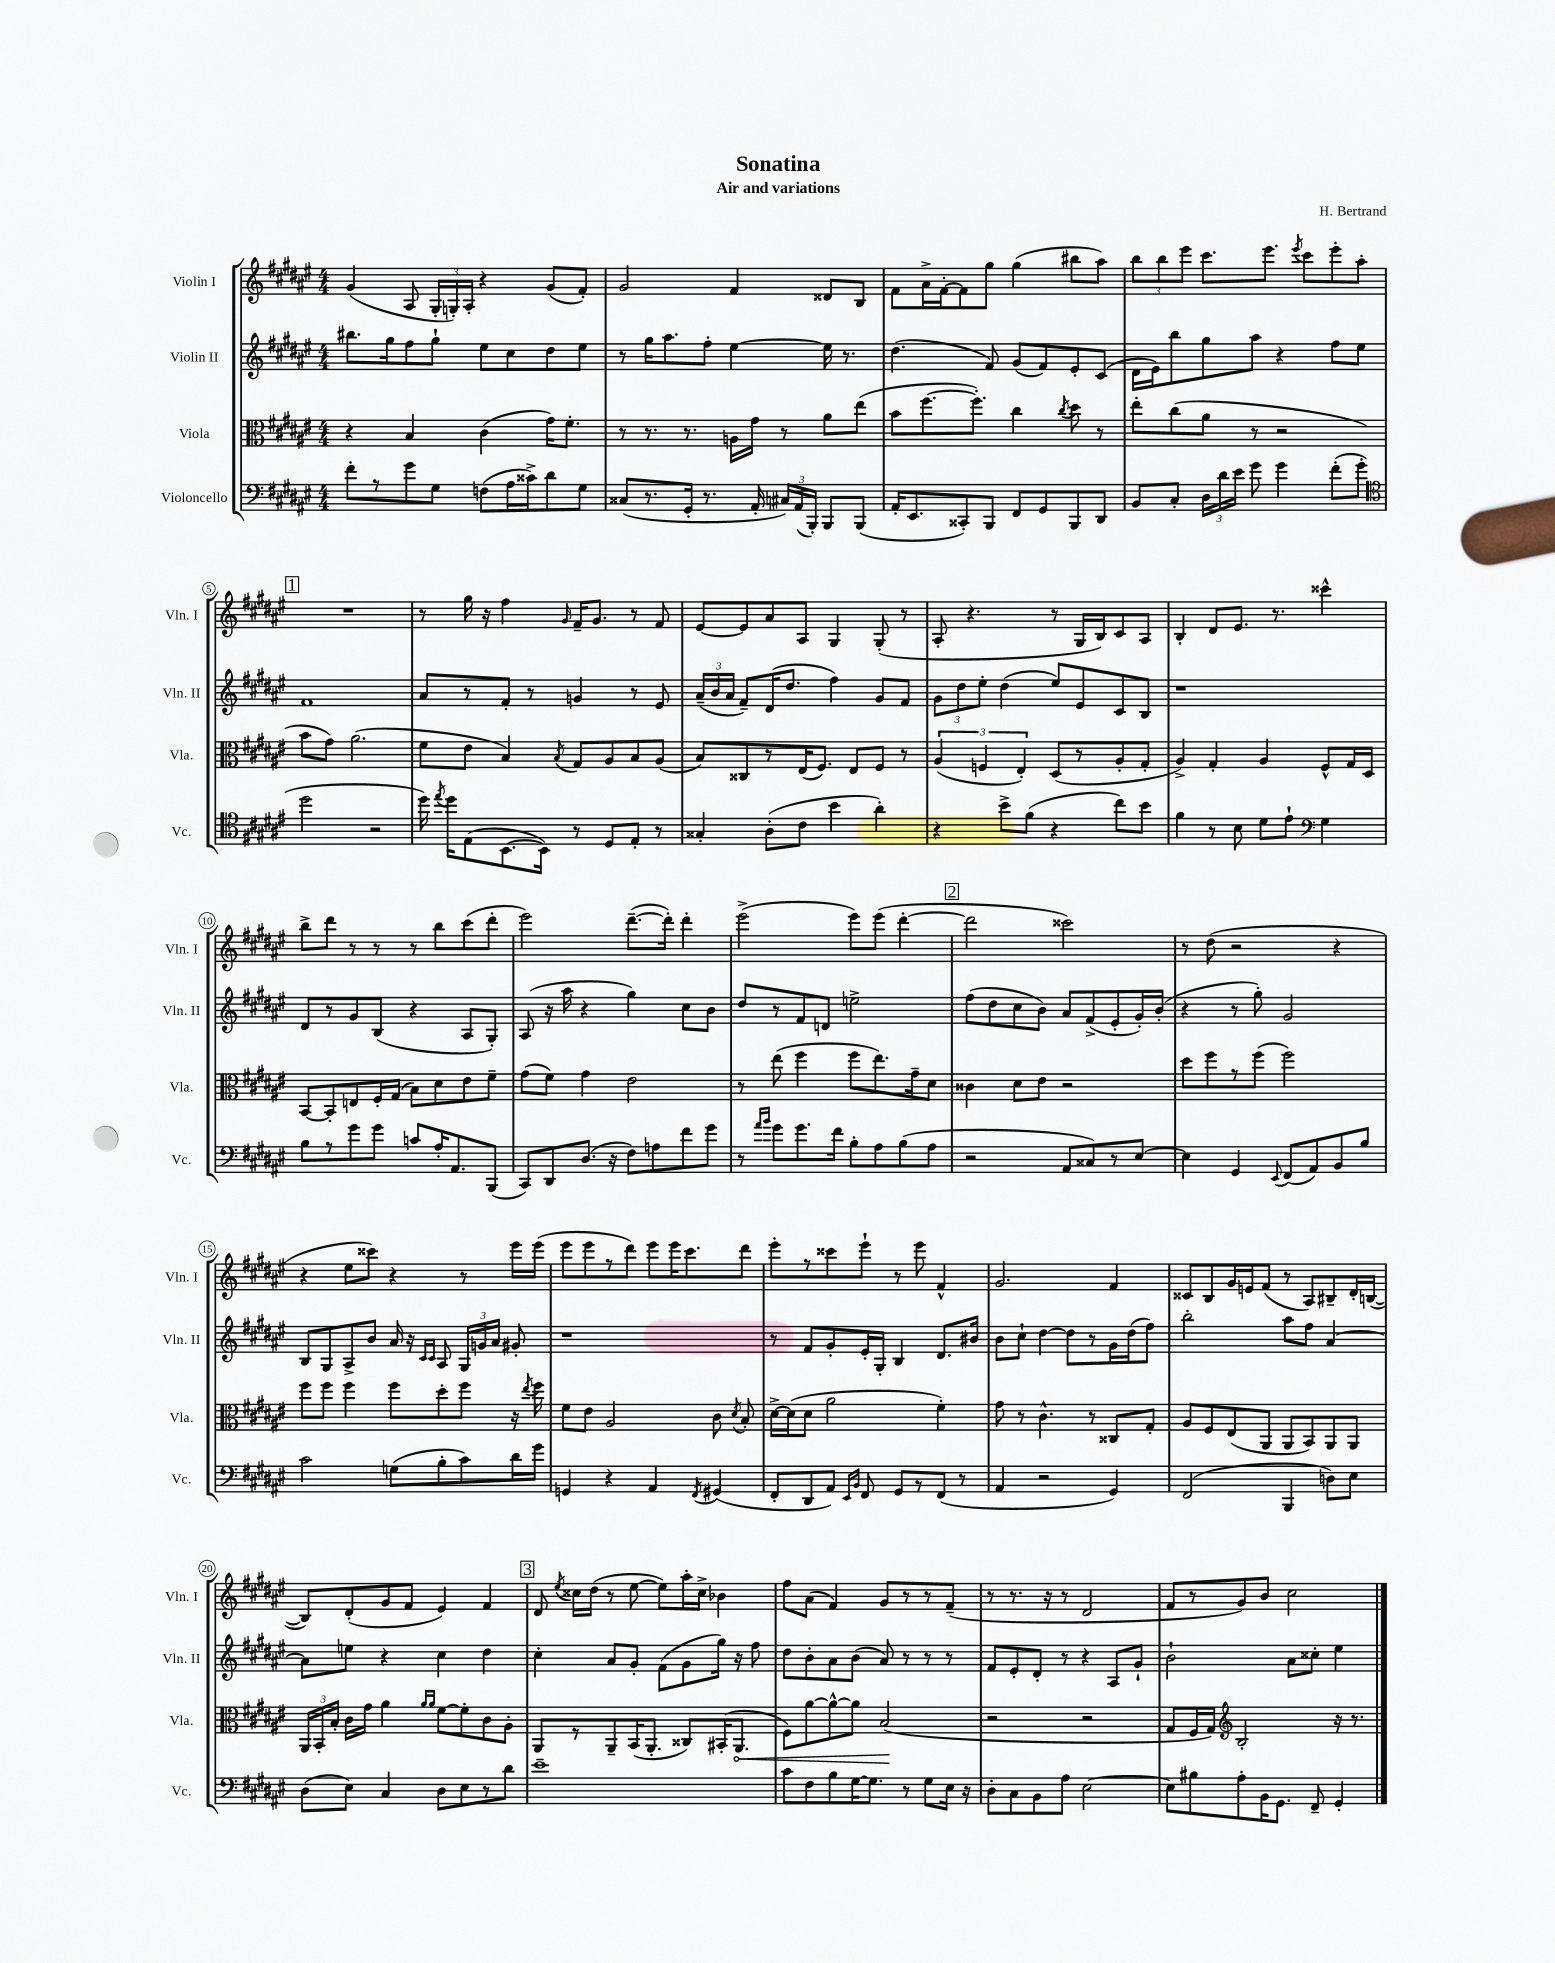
\header { title = "Sonatina" composer = "H. Bertrand" subtitle = "Air and variations" }
<<
\new StaffGroup <<
\new Staff = "s0" \with { instrumentName = "Violin I" shortInstrumentName = "Vln. I" } {
    \clef treble \key fis \major \numericTimeSignature \time 4/4
    \autoBeamOff gis'4( ais8 \tuplet 3/2 { gis16[-. g16-.) ais16]-. } r4 gis'8[( fis'8]-.) |
    gis'2 fis'4 disis'8[ b8] |
    fis'8[ ais'16-> fis'16~-. fis'8 gis''8] gis''4( bis''8[ ais''8]) |
    \tuplet 3/2 { b''8[ b''8 eis'''8] } cis'''8.[ eis'''8.] \acciaccatura { eis'''8 } cis'''8[ eis'''8-. ais''8]-. |
    \mark \markup { \box "1" } R1 |
    r8 gis''16 r16 fis''4 \grace { gis'16 } fis'16[-- gis'8.] r8 fis'8 |
    eis'8[~ eis'8 ais'8 ais8] gis4 gis8-.( r8 |
    ais8-. r4. r8 gis16[ b16) cis'8 ais8] |
    b4-. dis'8[ eis'8.] r8. cisis'''4-^ |
    b''8[-> dis'''8] r8 r8 r8 b''8[ cis'''8( dis'''8]-. |
    eis'''2) dis'''8.[~--( dis'''16]-.) dis'''4-. |
    eis'''2->( eis'''8[) eis'''8]( dis'''4~-. |
    \mark \markup { \box "2" } dis'''2 cisis'''2) |
    r8 dis''8( r2 r4 |
    r4 eis''8[ cisis'''8]) r4 r8 eis'''16[ eis'''16]( |
    eis'''8[ eis'''8 r8 dis'''8]) eis'''8[ eis'''16 cis'''8. dis'''8] |
    eis'''8[-. r8 cisis'''8 eis'''8]-! r8 eis'''8 fis'4-^ |
    gis'2. fis'4 |
    cisis'8[ b8 gis'16 e'16 fis'8]( r8 ais8[) bis8-- dis'16-. b16]~( |
    b8[) dis'8-.( gis'8 fis'8] eis'4) fis'4 |
    \mark \markup { \box "3" } dis'8 \acciaccatura { eis''8 } cisis''16[ dis''16]( r8 eis''8~ eis''8[) ais''16-. cisis''16]-> bes'4 |
    fis''8[ ais'8]( fis'4) gis'8[ r8 r8 fis'8]--( |
    r8 r8. r16 r8 dis'2 |
    fis'8[ r8 gis'8) b'8] cis''2 \bar "|." |
}
\new Staff = "s1" \with { instrumentName = "Violin II" shortInstrumentName = "Vln. II" } {
    \clef treble \key fis \major \numericTimeSignature \time 4/4
    \autoBeamOff bis''8.[ gis''16 fis''8 gis''8]-! eis''8[ cis''8 dis''8 eis''8] |
    r8 gis''16[ ais''8. fis''8]-. eis''4~ eis''16 r8. |
    dis''4.( fis'8) gis'8[( fis'8) eis'8-. cis'8]( |
    dis'16[ eis'16) b''8 gis''8 ais''8] r4 fis''8[ eis''8] |
    \mark \markup { \box "1" } fis'1 |
    ais'8[ r8 fis'8]-. r8 g'4 r8 eis'8 |
    \tuplet 3/2 { ais'16[--( b'16 ais'16] } fis'8[--) dis'16( dis''8.] fis''4) gis'8[ fis'8] |
    \tuplet 3/2 { gis'8[ dis''8 eis''8]-. } dis''4( eis''8[) eis'8 cis'8 b8] |
    r1 |
    dis'8[ r8 gis'8 b8]( r4 ais8[ gis8]-.) |
    ais8( r16 ais''16 r4 gis''4) cis''8[ b'8] |
    dis''8[ r8 fis'8 d'8] e''2-> |
    \mark \markup { \box "2" } fis''8[( dis''8 cis''8 b'8]) ais'8[ fis'8->( eis'8-. gis'16-.) b'16]-.( |
    r4 r8 gis''8-.) gis'2 |
    b8[ gis8 ais8-> b'8] ais'16 r16 \grace { cis'16[ cis'16] } ais8 \tuplet 3/2 { gis16[ g'16 ais'16] } gis'8-. |
    r1 |
    r8 fis'8[ gis'8-. eis'16-. gis16]-. b4 dis'8.[ bis'16] |
    b'8[ cis''8]-! dis''4~ dis''8[ r8 gis'16 dis''16( fis''8]) |
    b''2-. ais''8[ fis''8] ais'4~ |
    ais'8[ e''8] r4 cis''4 dis''4 |
    \mark \markup { \box "3" } cis''4-. ais'8[ gis'8]-. fis'8[( gis'8 gis''16]) r16 fis''8 |
    dis''8[ b'8-. ais'8 b'8]( ais'8) r8 r8 r8 |
    fis'8[ eis'8-. dis'8]-. r8 r4 ais8[ gis'8]-! |
    b'2-! ais'8[ cisis''8]-. eis''4 \bar "|." |
}
\new Staff = "s2" \with { instrumentName = "Viola" shortInstrumentName = "Vla." } {
    \clef alto \key fis \major \numericTimeSignature \time 4/4
    \autoBeamOff r4 b4 cis'4( gis'16[) fis'8.]-. |
    r8 r8. r8. a16[ gis'16] r8 ais'8[ eis''8]( |
    b'8[ fis''8.~ fis''8.]-.) cis''4 \acciaccatura { cis''8 } dis''8 r8 |
    eis''8[-. cis''8( ais'8] r8 r2 |
    \mark \markup { \box "1" } b'8[ gis'8]) ais'2.( |
    fis'8[ eis'8] b4) \acciaccatura { b8 } gis8[ ais8 b8 ais8]( |
    b8[) cisis8 r8 eis16( fis8.]) eis8[ fis8] r8 |
    \tuplet 3/2 { ais4( f4 eis4-.) } dis8[( r8 ais8-. gis8]-. |
    ais4->) gis4-. ais4 fis8[-^ gis16 dis16] |
    b,8[~ b,8-. e8 fis16-. gis16]( b8[) dis'8 eis'8 fis'8]-- |
    gis'8[( fis'8]) gis'4 eis'2 |
    r8 eis''8( fis''4 fis''8[ eis''8.) gis'16-- dis'8] |
    \mark \markup { \box "2" } cisis'4 dis'8[ eis'8] r2 |
    dis''8[ fis''8 r8 fis''8]( fis''2) |
    fis''8[ fis''8] fis''4 fis''8[ dis''8-. fis''8] r16 \acciaccatura { eis''8 } fis''16 |
    fis'8[ eis'8] ais2 cis'8 \acciaccatura { dis'8 } b8-. |
    dis'16[~-> dis'16( dis'8] ais'2 fis'4-.) |
    gis'8 r8 cis'4.-^ r8 cisis8[ gis8]-. |
    ais8[ fis8 eis8( ais,8] ais,8[ b,8) ais,8 ais,8] |
    \tuplet 3/2 { ais,16[ b,16-. b16]-. } cis'16[ gis'16] ais'4 \grace { ais'16[ ais'16] } fis'8[~ fis'8-. cis'8 ais8]-. |
    \mark \markup { \box "3" } ais,8[ r8 ais,8-- b,16( ais,8.]-. cisis8[) bis,16-.( \once \override Hairpin.circled-tip = ##t ais,8.]\< |
    fis8[) ais'8~ ais'8~-^ ais'8] b2\!( |
    r2 r2 |
    gis8[ fis16 gis16]) \clef treble b2-. r16 r8. \bar "|." |
}
\new Staff = "s3" \with { instrumentName = "Violoncello" shortInstrumentName = "Vc." } {
    \clef bass \key fis \major \numericTimeSignature \time 4/4
    \autoBeamOff fis'8[-. r8 gis'8 gis8] f8[( ais16 cisis'16->) dis'8 gis8] |
    cisis8[( r8. gis,16]-. r8. ais,16-. \tuplet 3/2 { cis16[) ais,16( b,,16]-.) } b,,8[ b,,8]( |
    ais,16[-. eis,8. cisis,8-.) b,,8] fis,8[ gis,8 b,,8 dis,8] |
    b,8[ cis8]-. \tuplet 3/2 { dis16[ dis'16 eis'16] } gis'8 gis'4 fis'8[-.( gis'8]-. |
    \mark \markup { \box "1" } \clef tenor dis''2 r2 |
    dis''16) \acciaccatura { eis''8 } dis''16[ eis8( b,8.~ b,16]) r8 dis8[ eis8]-. r8 |
    gisis4-. ais8[-.( cis'8] b'4 ais'4-.) |
    r4 b'8[-> fis'8]( r4 cis''8[) b'8] |
    fis'4 r8 b8 dis'8[ eis'8]-! \clef bass gis4 |
    b8[ r8 gis'8 gis'8] c'8[ ais16-. ais,8. b,,8]( |
    cis,8[) dis,8 dis8.]( r16 fis8[) a8 fis'8 gis'8] |
    r8 \grace { ais'16[ b'16] } gis'8[ gis'8. fis'16] b8[-. ais8 b8( ais8] |
    \mark \markup { \box "2" } r2 ais,8[ cisis8) r8 eis8]~ |
    eis4 gis,4 \appoggiatura { eis,8 } fis,8[( ais,8) b,8 b8] |
    cis'2 g8[( b8-. cis'8) dis'16 gis'16] |
    g,4 r4 ais,4 \acciaccatura { fis,8 } gis,4( |
    fis,8[-. dis,8 ais,8]) \grace { eis,16[ b,16] } fis,8 gis,8[ r8 fis,8]( r8 |
    ais,4 r2 gis,4) |
    fis,2( b,,4 d8[) eis8] |
    dis8[( eis8]) cis4 dis8[ eis8 r8 dis'8] |
    \mark \markup { \box "3" } eis'1-- |
    cis'8[ fis8 b8 gis16~ gis8.] r8 gis8[ eis16] r16 |
    dis8[-. cis8 b,8 ais8] eis2~ |
    eis8[ bis8 ais8-. b,16 gis,8.] fis,8-- gis,4-. \bar "|." |
}
>>
>>
\layout { \context { \Score \override BarNumber.stencil = #(make-stencil-circler 0.1 0.3 ly:text-interface::print) } }
